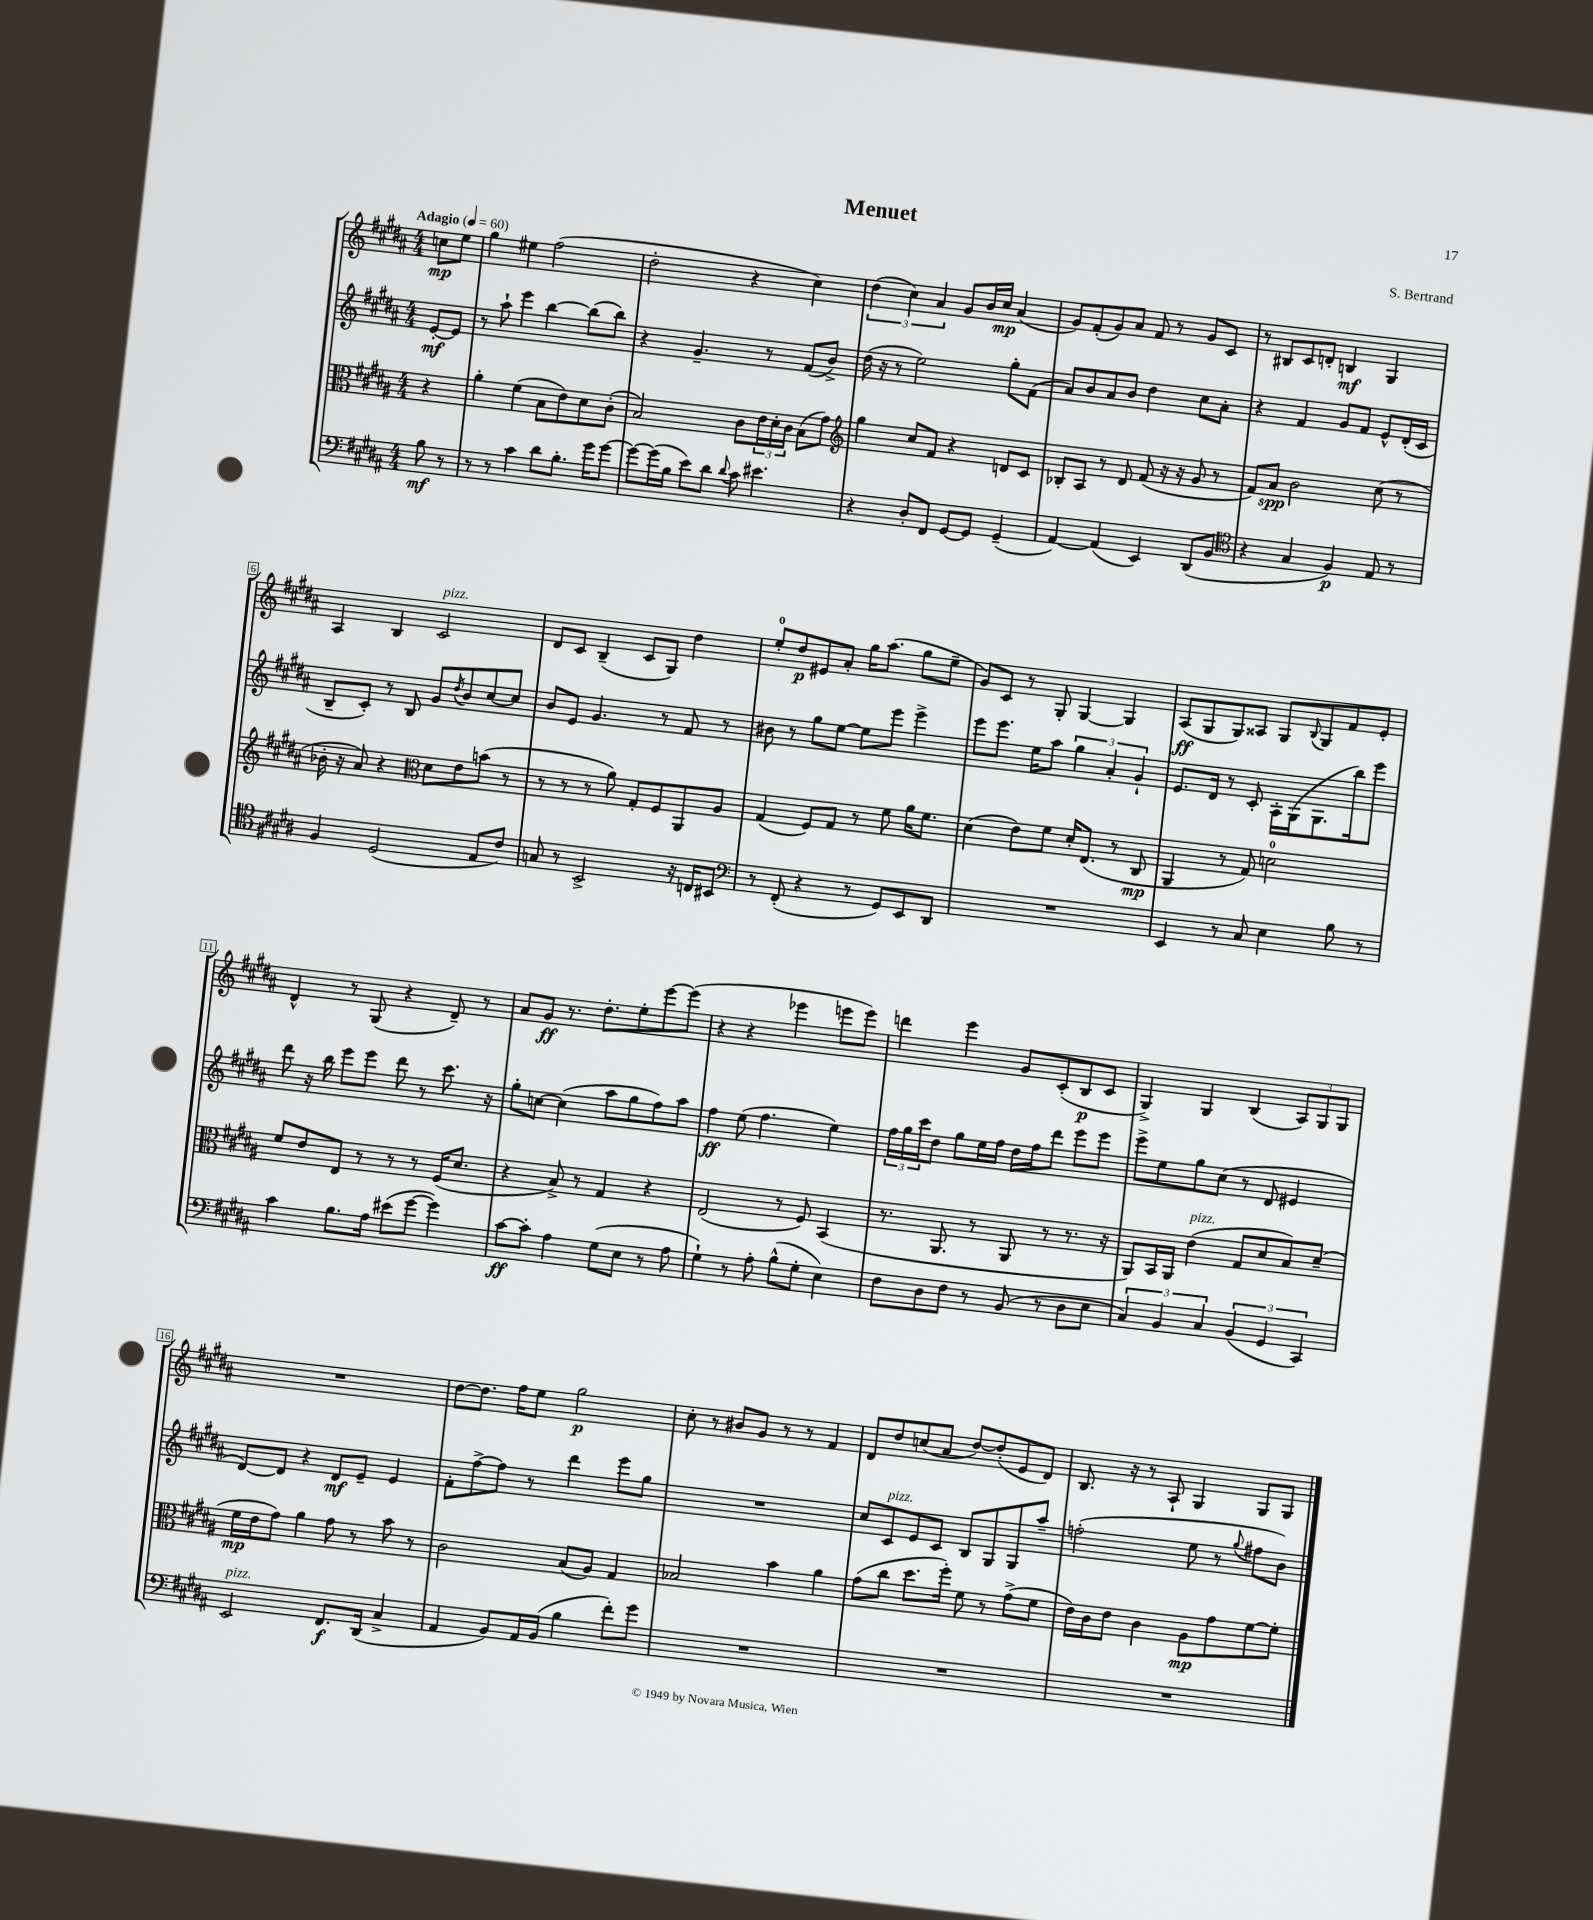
\header { title = "Menuet" composer = "S. Bertrand" }
<<
\new StaffGroup <<
\new Staff = "s0" {
    \clef treble \key b \major \numericTimeSignature \time 4/4 \partial 4 \tempo "Adagio" 4 = 60
    c''8\mp e''8 |
    gis''4 eis''4 fis''2( |
    dis''2-. r4 cis''4) |
    \tuplet 3/2 { dis''4( cis''4) ais'4 } gis'8 b'16 cis''16\mp ais'4( |
    gis'8) fis'8-.( gis'8) ais'8 fis'8 r8 gis'8 cis'8 |
    r8 bis8 cis'8 d'8-. b4\mf gis4 |
    ais4 b4 cis'2^\markup { \italic "pizz." } |
    dis'8 cis'8 b4--( cis'8 gis8) dis''4 |
    e''8-0-. dis''8\p eis'8 ais'8-. gis''16 ais''8.( gis''8 e''8-- |
    gis'8) cis'8 r8 gis8-. gis4~ gis4 |
    ais8\ff( gis8 gis8) aisis8 gis8 \appoggiatura { b8 } gis8 fis'8 e'8-. |
    dis'4-^ r8 gis8( r4 dis'8--) r8 |
    ais'8 gis'8\ff r8. dis''8.-. e''8-. e'''8~ e'''8( |
    r4 r4 ees'''4 e'''8 e'''8) |
    d'''4 e'''4 gis'8 cis'8-.( b8\p cis'8 |
    gis4->) gis4 b4( \tuplet 3/2 { ais8) gis8 gis8 } |
    R1 |
    dis''8~ dis''8. fis''16 e''8 gis''2\p |
    cis''8-. r8 bis'8 gis'8 r8 r8 fis'4 |
    dis'8 dis''8 c''8( ais'8 dis''8~) dis''8-.( e'8 dis'8) |
    b8. r16 r8 ais8-! gis4 gis8 gis8 \bar "|." |
}
\new Staff = "s1" {
    \clef treble \key b \major \numericTimeSignature \time 4/4 \partial 4
    e'8~-.\mf e'8 |
    r8 ais''8-! e'''4 b''4~ b''8( b''8) |
    r4 gis'4.-- r8 fis'8( b'8->) |
    dis''16( r16 r8 e''2) gis''8-. fis'8( |
    ais'8) b'8 ais'8 b'8 dis''4 cis''8 ais'8-. |
    r4 fis'4 gis'8 fis'8 e'8-^ dis'16-.( cis'16 |
    b8-- cis'8-.) r8 b8 gis'8 \acciaccatura { dis''8 } b'8 cis''8~ cis''8 |
    b'8 e'8 gis'4. r8 fis'8 r8 |
    bis'8 r8 gis''8 e''8~ e''8 e'''8 e'''4-> |
    e'''8 e'''8. e''16 ais''8 \tuplet 3/2 { gis''4 ais'4-. gis'4-! } |
    e'8. dis'16 r8 cis'8-. ais16-. gis16( gis8. b''16) e'''8 |
    dis'''8 r16 b''16 e'''8 e'''8 dis'''8 r8 cis'''8. r16 |
    gis''8-. c''8~ c''4( ais''8 gis''8 fis''8) ais''8 |
    fis''4\ff e''8( fis''4. e''4) |
    \tuplet 3/2 { fis''16 gis''16 cis'''16 } dis''8 gis''8 e''16 fis''16 dis''16 fis''16 dis'''8 e'''8 e'''8 |
    e'''8-> e''8 gis''8 cis''8( r8 dis'8 eis'4 |
    dis'8~) dis'8 r4 dis'8\mf e'8-- e'4 |
    fis'8-. fis''8~-> fis''8 r8 dis'''4 e'''8 gis''8 |
    R1 |
    cis''8 cis'8^\markup { \italic "pizz." } e'8 cis'8 b8 gis8 gis8 ais''8-- |
    f''2-.( e''8 r8 \appoggiatura { gis''8 } fis''8 b'8) \bar "|." |
}
\new Staff = "s2" {
    \clef alto \key b \major \numericTimeSignature \time 4/4 \partial 4
    r4 |
    ais'4-. fis'4( b8 e'8) dis'8 cis'8-.( |
    b2) cis'8 \tuplet 3/2 { e'16 dis'16-. cis'16 } b8( gis'8) |
    \clef treble gis''4 cis''8 fis'8 r4 d'8 cis'8 |
    bes8-. ais8 r8 dis'8 fis'8( r16 r16 gis'8 r8 |
    fis'8) ais'8\spp b'2 cis''8( r8 |
    bes'16-. r16 ais'8) r4 \clef alto dis'8 e'8 b'8( r8 |
    r8 r8 r8 ais'8) gis8-. fis8 ais,8 ais8 |
    gis4( fis8) gis8 r8 fis'8 ais'16 fis'8. |
    dis'4( e'8) fis'8 dis'16-. e8.( r8 cis8\mp |
    ais,4 r8 gis8) d'2-0 |
    fis'8 e'8 e8 r8 r8 r8 fis16( dis'8. |
    r4 b8->) r8 gis4 r4 |
    e2( r8 fis8) b,4( |
    r8. ais,8. r8 ais,8 r8 r8. r16 |
    ais,8) b,16 ais,16 e'4^\markup { \italic "pizz." }( gis8 dis'8 b8) dis'8--( |
    fis'16\mp e'16 gis'8) ais'4 gis'8 r8 b'8 r8 |
    cis'2 b8( ais8) gis4 |
    bes2 b'4 ais'4 |
    gis'8( cis''8 dis''8. fis''16-.) fis'8 r8 gis'8->( fis'8 |
    e'16) cis'16 e'8 cis'4 ais8\mp gis'8 fis'8~ fis'8-. \bar "|." |
}
\new Staff = "s3" {
    \clef bass \key b \major \numericTimeSignature \time 4/4 \partial 4
    b8\mf r8 |
    r8 r8 cis'4 dis'8 b8.-. gis'16 gis'8~ |
    gis'8~ gis'16( b16 e'8) dis'8 \appoggiatura { dis'8 } cis'8 eis'4. |
    r4 dis8-. fis,8 gis,8~ gis,8 gis,4--( |
    ais,4~) ais,4( e,4) dis,8( b,8 |
    \clef tenor r4 gis4 fis4\p) e8 r8 |
    fis4 dis2( e8 cis'8) |
    g8 r8 b,2-> r16 c16 bis,8 |
    \clef bass r8 fis,8-.( r4 r8 gis,8) e,8 dis,8 |
    R1 |
    e,4 r8 cis8 e4 b8 r8 |
    cis'4 b8. ais16 eis'8( gis'8~ gis'4) |
    cis'8~\ff cis'8-. ais4 gis8( e8 r8 ais8 |
    gis4-!) r8 ais8-. b8-^( gis8-. e4) |
    fis8 dis8 fis8 r8 b,8( r8 dis8 e8 |
    \tuplet 3/2 { cis4) b,4 cis4 } \tuplet 3/2 { b,4( gis,4 cis,4) } |
    e,2^\markup { \italic "pizz." } fis,8.\f dis,16( cis4-> |
    ais,4 b,8) ais,16 b,16( b4 fis'8-.) gis'8 |
    R1 |
    R1 |
    R1 \bar "|." |
}
>>
>>
\layout { \context { \Score \override BarNumber.stencil = #(make-stencil-boxer 0.1 0.3 ly:text-interface::print) } }
